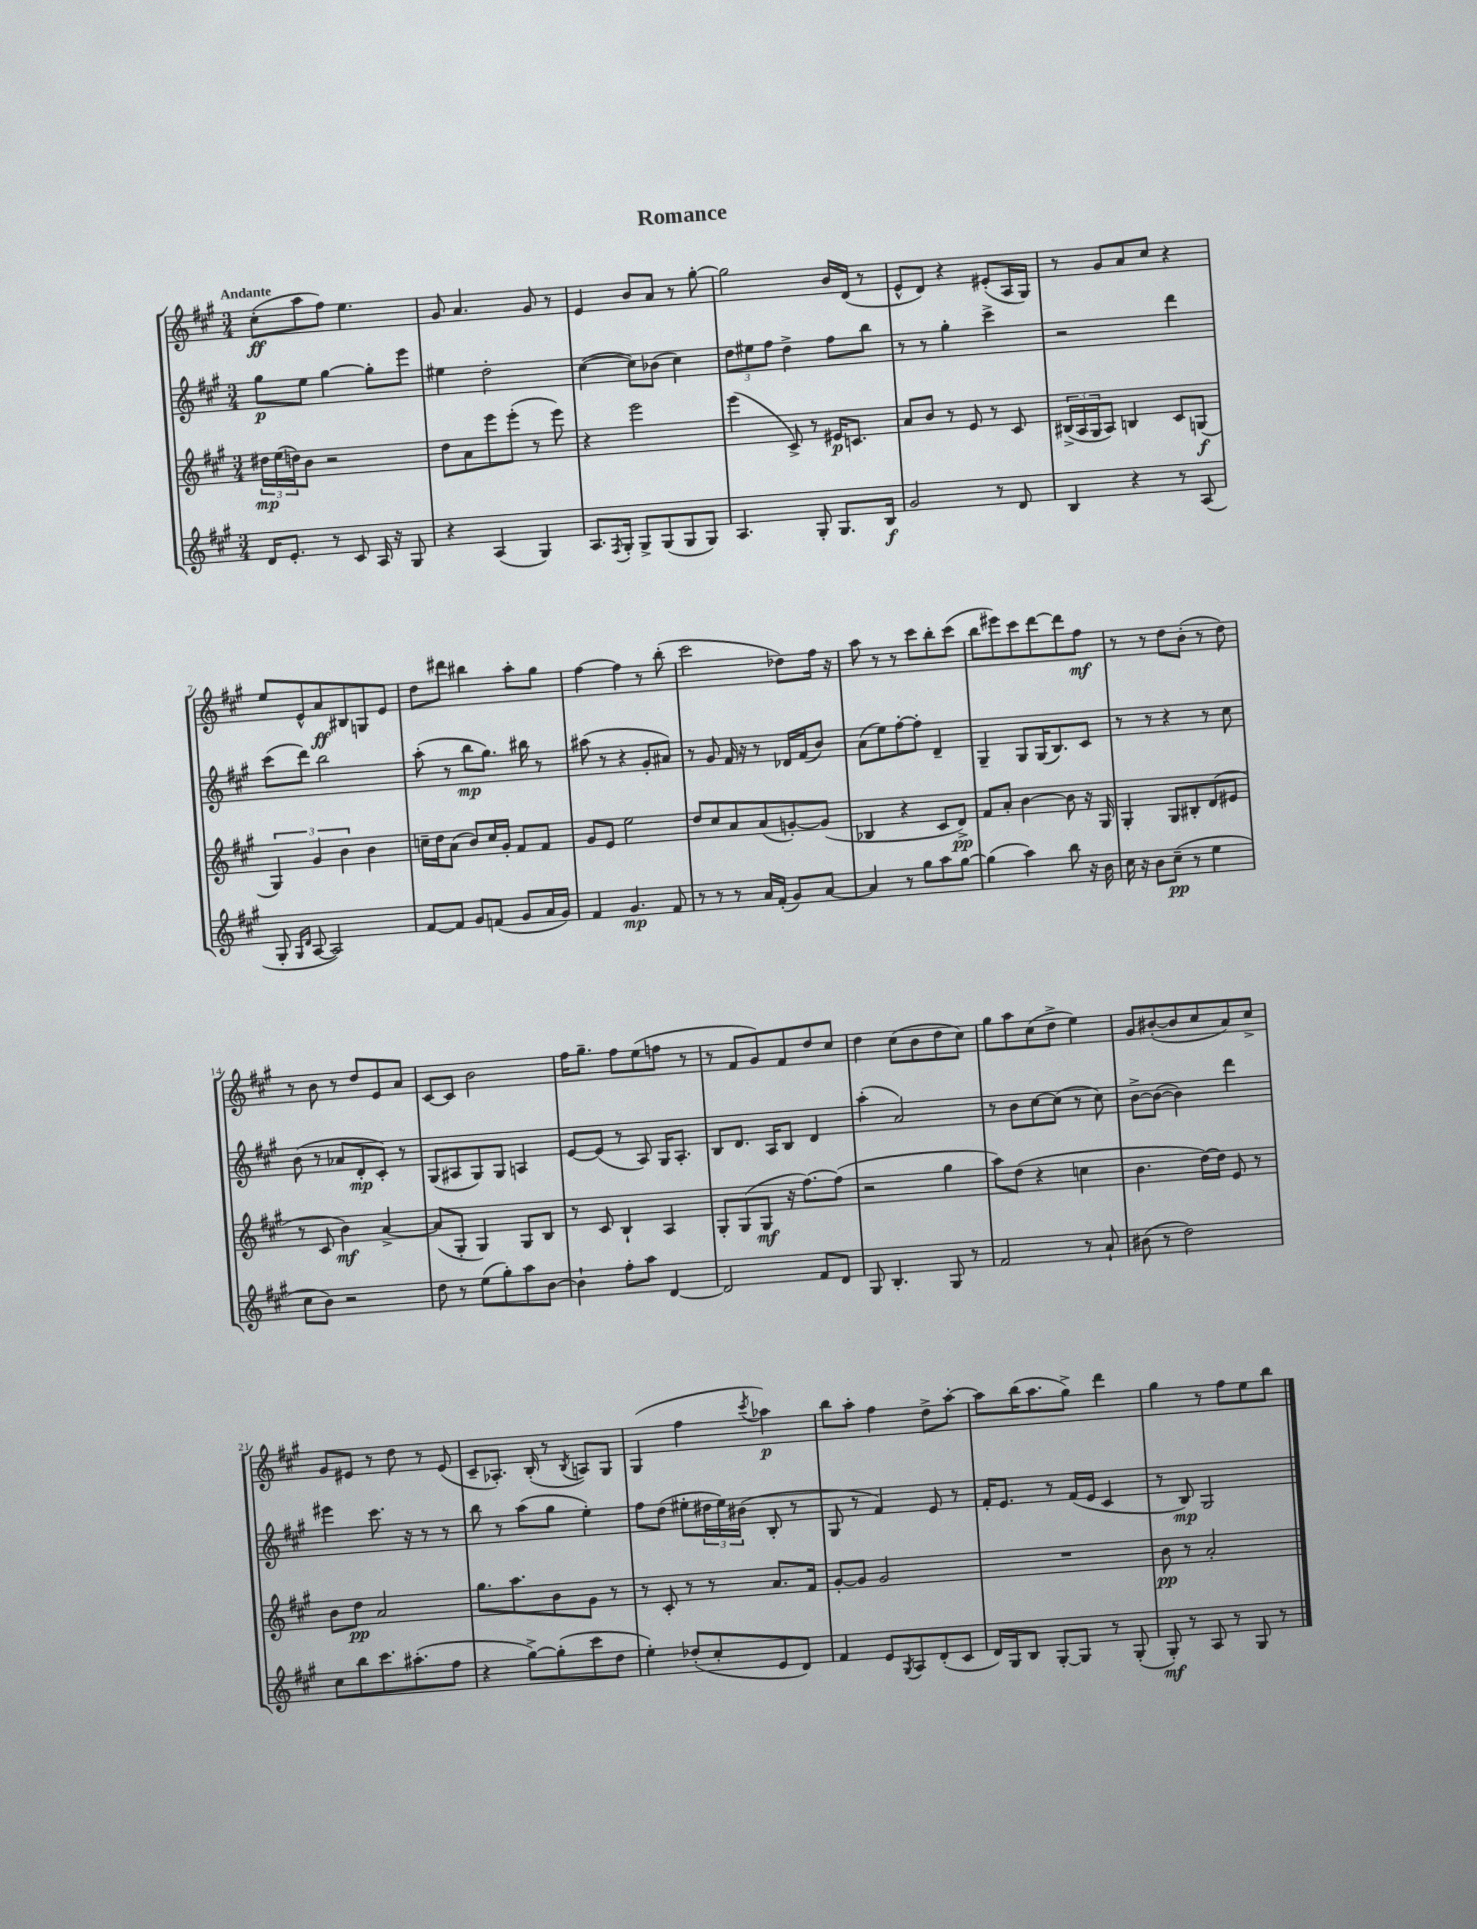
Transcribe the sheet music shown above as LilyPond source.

\header { title = "Romance" }
<<
\new StaffGroup <<
\new Staff = "s0" {
    \clef treble \key a \major \numericTimeSignature \time 3/4 \tempo "Andante"
    cis''8-.\ff( a''8 fis''8) e''4. |
    gis'8 a'4. gis'8 r8 |
    e'4 b'8 a'8 r8 gis''8~-. |
    gis''2 b'16 d'16( r8 |
    e'8-^ d'8) r4 eis'8-.( a16 gis16) |
    r8 gis'8 a'8 cis''8 r4 |
    e''8 e'8-^ a'8\ff bis8 g8 e'8 |
    d''8 dis'''8 bis''4 a''8-. gis''8 |
    fis''4~ fis''4 r8 b''8-.( |
    cis'''2 des''8) fis''16 r16 |
    a''8 r8 r8 cis'''8 b''8-. cis'''8( |
    b''8 eis'''8) cis'''8 d'''8~ d'''8 fis''8\mf |
    r8 r8 d''8 b'8-.( r8 d''8) |
    r8 b'8 r8 d''8 e'8 a'8 |
    cis'8~ cis'8 b'2 |
    fis''16 gis''8.-- fis''8 e''8( f''8 r8 |
    r8 fis'8 gis'8) fis'8 d''8 cis''8 |
    d''4 cis''8( b'8 d''8 cis''8) |
    gis''8 a''8 cis''8( d''8-> e''4) |
    gis'8 bis'8~-.( bis'8 cis''8 a'8) cis''8-> |
    gis'8 eis'8 r8 d''8 r8 eis'8( |
    cis'8-- aes8.-.) b16-.( r8 \acciaccatura { b8 } a8) gis8 |
    gis4( fis''4 \acciaccatura { cis'''8 } aes''4\p) |
    b''8 a''8-. fis''4 d''8-> a''8~-. |
    a''8 b''16( a''8. gis''8->) d'''4 |
    gis''4 r8 fis''8 e''8 b''8 \bar "|." |
}
\new Staff = "s1" {
    \clef treble \key a \major \numericTimeSignature \time 3/4
    gis''8\p e''8 gis''4~ gis''8-. e'''8 |
    eis''4 d''2-. |
    cis''4~( cis''8) bes'8( cis''4) |
    \tuplet 3/2 { d''8 eis''8 fis''8 } d''4-> fis''8 b''8 |
    r8 r8 gis''4-. cis'''4-> |
    r2 d'''4 |
    cis'''8( d'''8) b''2 |
    a''8-.( r8 b''8\mp gis''8.) bis''16 r8 |
    ais''8( r8 r4 gis'8-. ais'8) |
    r8 gis'8 fis'16 r16 r8 des'16 fis'16( b'8) |
    a'8( e''8) fis''8~-. fis''8-. d'4-- |
    gis4-- gis8 gis16( b8.) cis'8 |
    r8 r8 r4 r8 cis''8 |
    b'8( r8 aes'8 d'8-.\mp cis'8-.) r8 |
    gis8( ais8 gis8) gis8 a4 |
    e'8~ e'8( r8 a8) gis16 a8.-. |
    b8 d'8. a16 b8 d'4 |
    a''4-.( a'2) |
    r8 b'8 cis''8~ cis''8( r8 cis''8) |
    b'8~-> b'8~( b'4) d'''4 |
    eis'''4 cis'''8. r16 r8 r8 |
    b''8 r8 a''8( gis''8 e''4-.) |
    fis''8 d''8( eis''8-. \tuplet 3/2 { dis''16 eis''16) bis'16( } b8-. r8 |
    gis8 r8 fis'4) e'8 r8 |
    fis'16-. e'8. r8 fis'16( e'16 cis'4 |
    r8 b8\mp) gis2 \bar "|." |
}
\new Staff = "s2" {
    \clef treble \key a \major \numericTimeSignature \time 3/4
    \tuplet 3/2 { dis''16\mp e''16( d''16) } b'8 r2 |
    d''8 a'8 e'''8 e'''8-.( r8 e'''8) |
    r4 e'''2 |
    e'''4( cis'8->) r8 eis'16\p c'8. |
    a'8 b'8 r8 e'8 r8 cis'8 |
    \tuplet 3/2 { bis16->( a16 gis16 } a8) b4 cis'8 g8\f( |
    \tuplet 3/2 { gis4) gis'4 b'4 } b'4 |
    c''16-- d''16 a'8( b'8) c''16 gis'16-. fis'8 fis'8 |
    gis'8 e'8 e''2 |
    d''8 cis''8 a'8 a'8( g'8~-.) g'8( |
    bes4 r4 cis'8 d'8->\pp) |
    fis'8 a'8-. b'4~ b'8 r16 gis16 |
    gis4-. gis8 bis8-. d'8( eis'8 |
    r8 cis'8 b'4\mf) a'4~-> |
    a'8( gis8-. gis4) gis8 b8 |
    r8 cis'8 b4-! a4 |
    gis8-. gis8( gis8\mf r16 fis''8.~) fis''8( |
    r2 gis''4 |
    a''8) d''8( r4 c''4 |
    b'4. d''16~) d''16 e'8 r8 |
    b'8 d''8\pp a'2 |
    gis''8. a''8. b'8 gis'8 r8 |
    r8 cis'8-. r8 r8 a'8. fis'16 |
    gis'8~-. gis'8 gis'2 |
    R2. |
    b'8\pp r8 a'2-. \bar "|." |
}
\new Staff = "s3" {
    \clef treble \key a \major \numericTimeSignature \time 3/4
    d'16 e'8.-. r8 cis'8 a16 r16 gis8 |
    r4 a4( gis4) |
    a8. \acciaccatura { fis8 } gis16-. gis8-> gis8( gis8 gis8) |
    a4. gis8-. gis8. b16\f |
    gis'2 r8 d'8 |
    b4 r4 r8 a8( |
    gis8-. \grace { gis16 d'16 } a8~ a2) |
    fis'8~ fis'8 gis'8 f'8( gis'8 a'16 gis'16) |
    fis'4 gis'4.\mp fis'8 |
    r8 r8 r8 a'16 fis'16-.( gis'8) a'8~ |
    a'4 r8 gis''8 a''8 gis''8~ |
    gis''4( a''4) b''8 r16 b'16 |
    cis''16 r16 b'8 cis''8--\pp( r8 e''4 |
    cis''8 b'8) r2 |
    d''8 r8 e''8( gis''8-.) a''8 b'8~ |
    b'4-! fis''8-. a''8 d'4~ |
    d'2 fis'8 d'8 |
    gis8 b4.-. gis8 r8 |
    fis'2 r8 a'8-! |
    bis'8( r8 d''2) |
    cis''8 b''8 cis'''8. ais''8.-.( fis''8 |
    r4 gis''8~->) gis''8-.( cis'''8 d''8 |
    e''4-.) des''8-.( cis''8-. e'8 d'8) |
    fis'4 e'8 \acciaccatura { gis8 } a8 d'8-.( cis'8 |
    d'16) gis16 b8 gis8~-. gis8 r8 gis8-.( |
    gis8-.\mf) r8 a8 r8 gis8 r8 \bar "|." |
}
>>
>>
